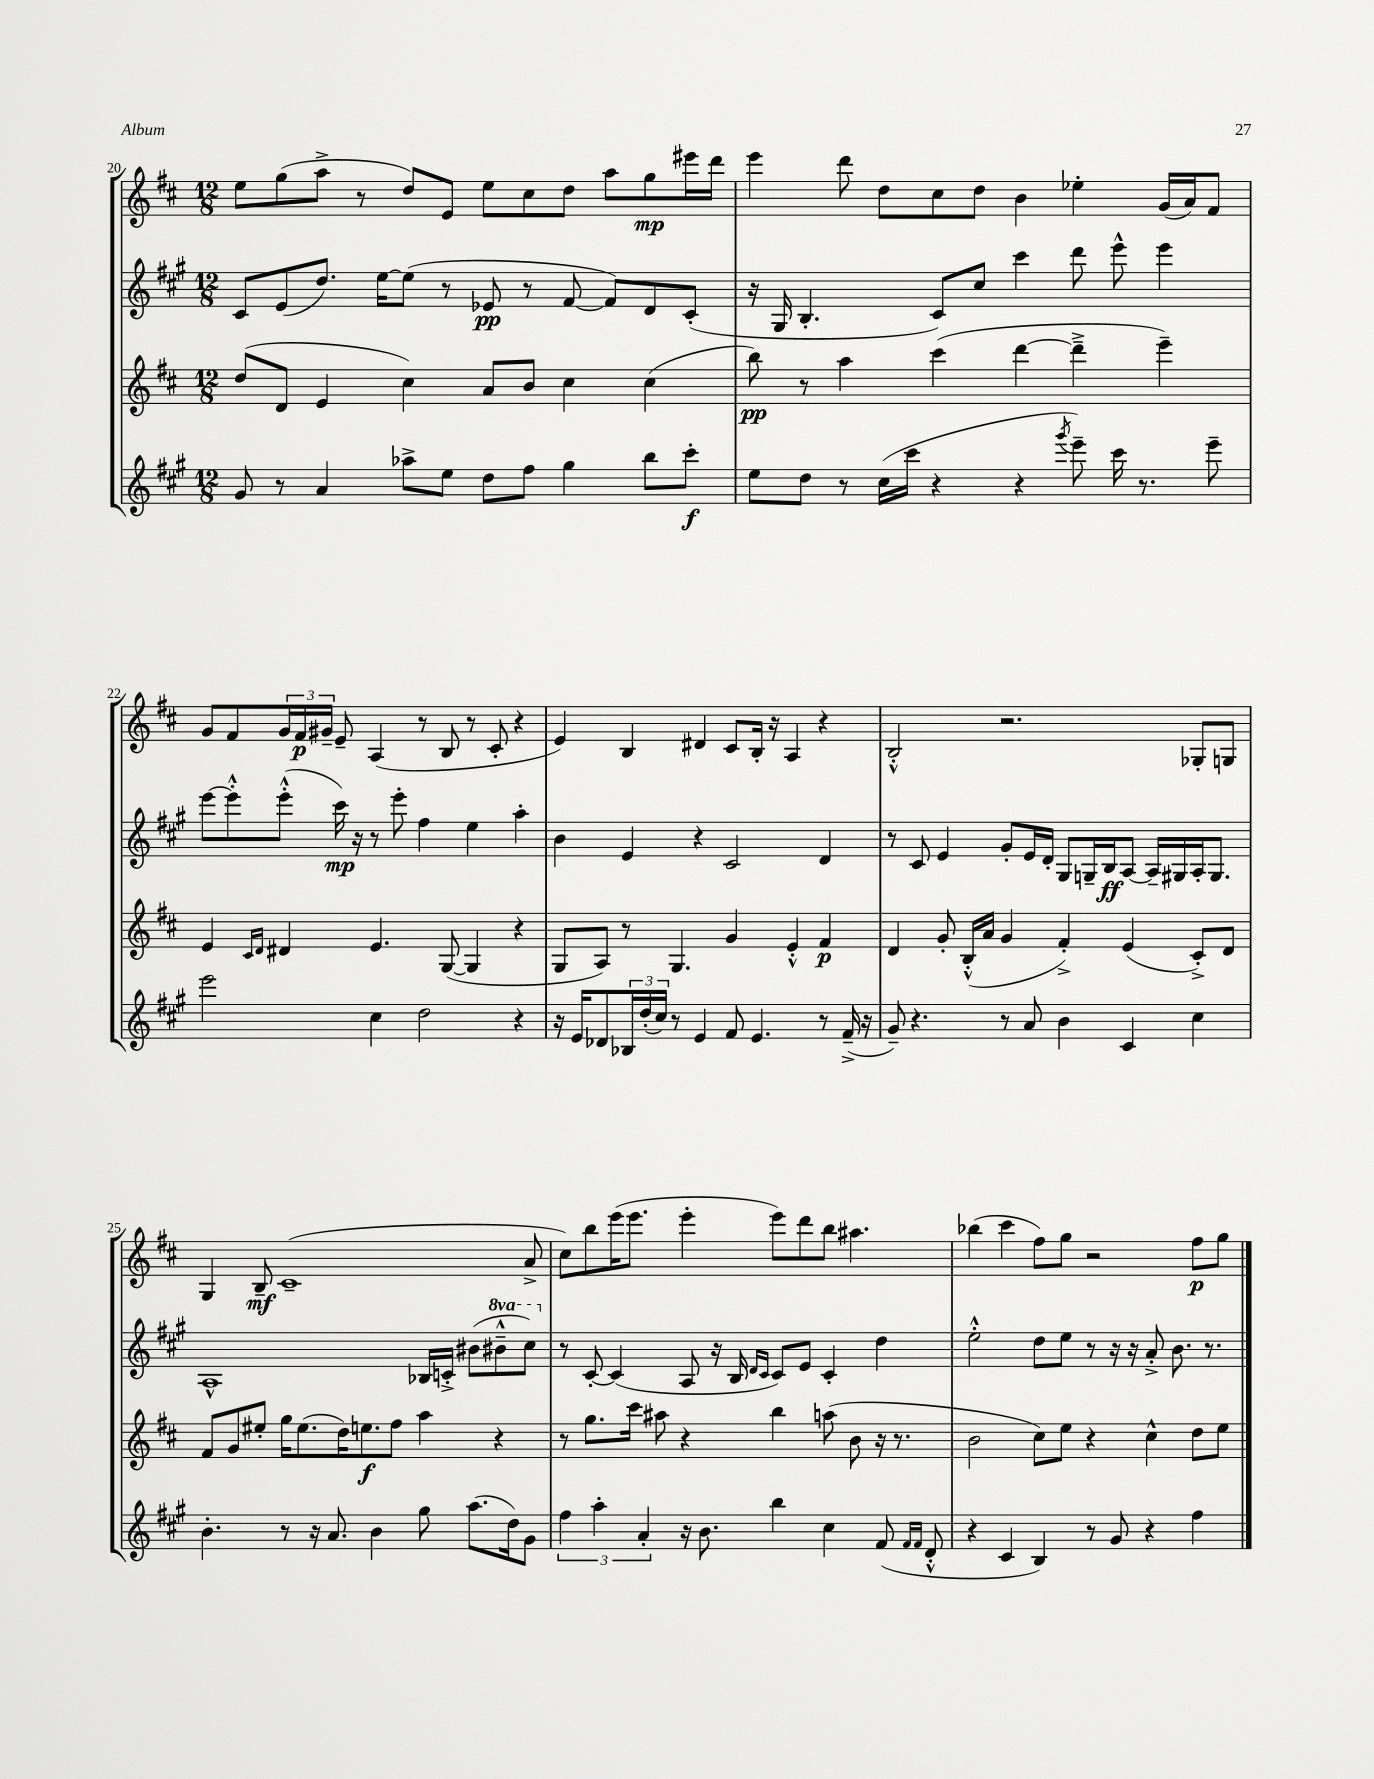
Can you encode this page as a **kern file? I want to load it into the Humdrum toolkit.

**kern	**kern	**kern	**kern
*staff4	*staff3	*staff2	*staff1
*clefG2	*clefG2	*clefG2	*clefG2
*k[f#c#g#]	*k[f#c#]	*k[f#c#g#]	*k[f#c#]
*M12/8	*M12/8	*M12/8	*M12/8
8g#	(8dd	8c#	8ee
8r	8d	(8e	(8gg
4a	4e	8.dd)	8aa^
.	.	.	8r
.	.	[16ee	.
8aa-^	4cc#)	(8ee]	8dd)
8ee	.	8r	8e
8dd	8a	8e-	8ee
8ff#	8b	8r	8cc#
4gg#	4cc#	[8f#	8dd
.	.	8f#])	8aa
8bb	(4cc#	8d	8gg
8ccc#'	.	(8c#'	16eee#
.	.	.	16ddd
=	=	=	=
8ee	8bb)	16r	4eee
.	.	16G#	.
8dd	8r	4.B'	.
8r	4aa	.	8ddd
(16cc#	.	.	8dd
16ccc#	.	.	.
4r	(4ccc#	8c#)	8cc#
.	.	8cc#	8dd
4r	[4ddd	4ccc#	4b
8qggg#	.	.	.
8eee~)	4ddd~^]	8ddd	4ee-'
16ccc#	.	8eee^^	.
8.r	.	.	.
.	4eee~)	4eee	(16g
.	.	.	16a)
8eee~	.	.	8f#
=	=	=	=
2eee	4e	[8eee	8g
.	.	8eee'^^]	8f#
.	16qqc#	.	.
.	16qqd	.	.
.	4d#	(8eee'^^	24g
.	.	.	24f#
.	.	.	24g#~
.	.	16ccc#)	8e~
.	.	16r	.
4cc#	4.e	8r	(4A
.	.	8eee'	.
2dd	.	4ff#	8r
.	([8G	.	8B
.	4G]	4ee	8r
.	.	.	8c#'
4r	4r	4aa'	4r
=	=	=	=
16r	8G	4b	4e)
16e	.	.	.
8d-	8A)	.	.
24B-	8r	4e	4B
(24dd'	.	.	.
24cc#)	.	.	.
8r	4.G	.	.
4e	.	4r	4d#
8f#	4g	2c#	8c#
4.e	.	.	16B'
.	.	.	16r
.	4e'^^	.	4A
8r	4f#	4d	4r
(16f#~^	.	.	.
16r	.	.	.
=	=	=	=
8g#~)	4d	8r	2B'^^
4.r	.	8c#	.
.	8g'	4e	.
.	(16B'^^	.	.
.	16a	.	.
8r	4g	8g#'	2.r
8a	.	16e	.
.	.	16d'	.
4b	4f#'^)	8G#	.
.	.	16G~	.
.	.	16B	.
4c#	(4e	[8A	.
.	.	16A~]	.
.	.	16G#	.
4cc#	8c#'^)	16A'	8G-'
.	.	8.G#	.
.	8d	.	8G
=	=	=	=
4.b'	8f#	1A^^	4G
.	8g	.	.
.	8ee#'	.	8B~
8r	16gg	.	(1c#~
.	(8.ee#	.	.
16r	.	.	.
8.a	.	.	.
.	16dd)	.	.
.	8.ee	.	.
4b	.	.	.
.	8ff#	.	.
8gg#	4aa	16B-	.
.	.	16c'^	.
(8.aa	.	(8b#	.
.	4r	8bb#~^^	.
16dd)	.	.	.
8g#	.	8ccc#)	8a^
=	=	=	=
6ff#	8r	8r	8cc#)
.	8.gg	[8c#'	8bb
6aa'	.	.	.
.	.	(4c#]	(16eee
.	16ccc#	.	8.eee
6a'	.	.	.
.	8aa#	.	.
16r	4r	8A	4eee'
8.b	.	.	.
.	.	16r	.
.	.	16B	.
.	.	16qqd	.
.	.	16qqc#	.
4bb	4bb	8c#)	8eee)
.	.	8e	8ddd
4cc#	(8aa	4c#'	8bb
.	8b	.	4.aa#
(8f#	16r	4dd	.
.	8.r	.	.
16qqf#	.	.	.
16qqf#	.	.	.
8d'^^	.	.	.
=	=	=	=
4r	2b	2ee'^^	(4bb-
4c#	.	.	4ccc#
4B)	8cc#)	8dd	8ff#)
.	8ee	8ee	8gg
8r	4r	8r	2r
8g#	.	16r	.
.	.	16r	.
4r	4cc#^^	8a'^	.
.	.	8.b	.
4ff#	8dd	.	8ff#
.	.	8.r	.
.	8ee	.	8gg
==	==	==	==
*-	*-	*-	*-
